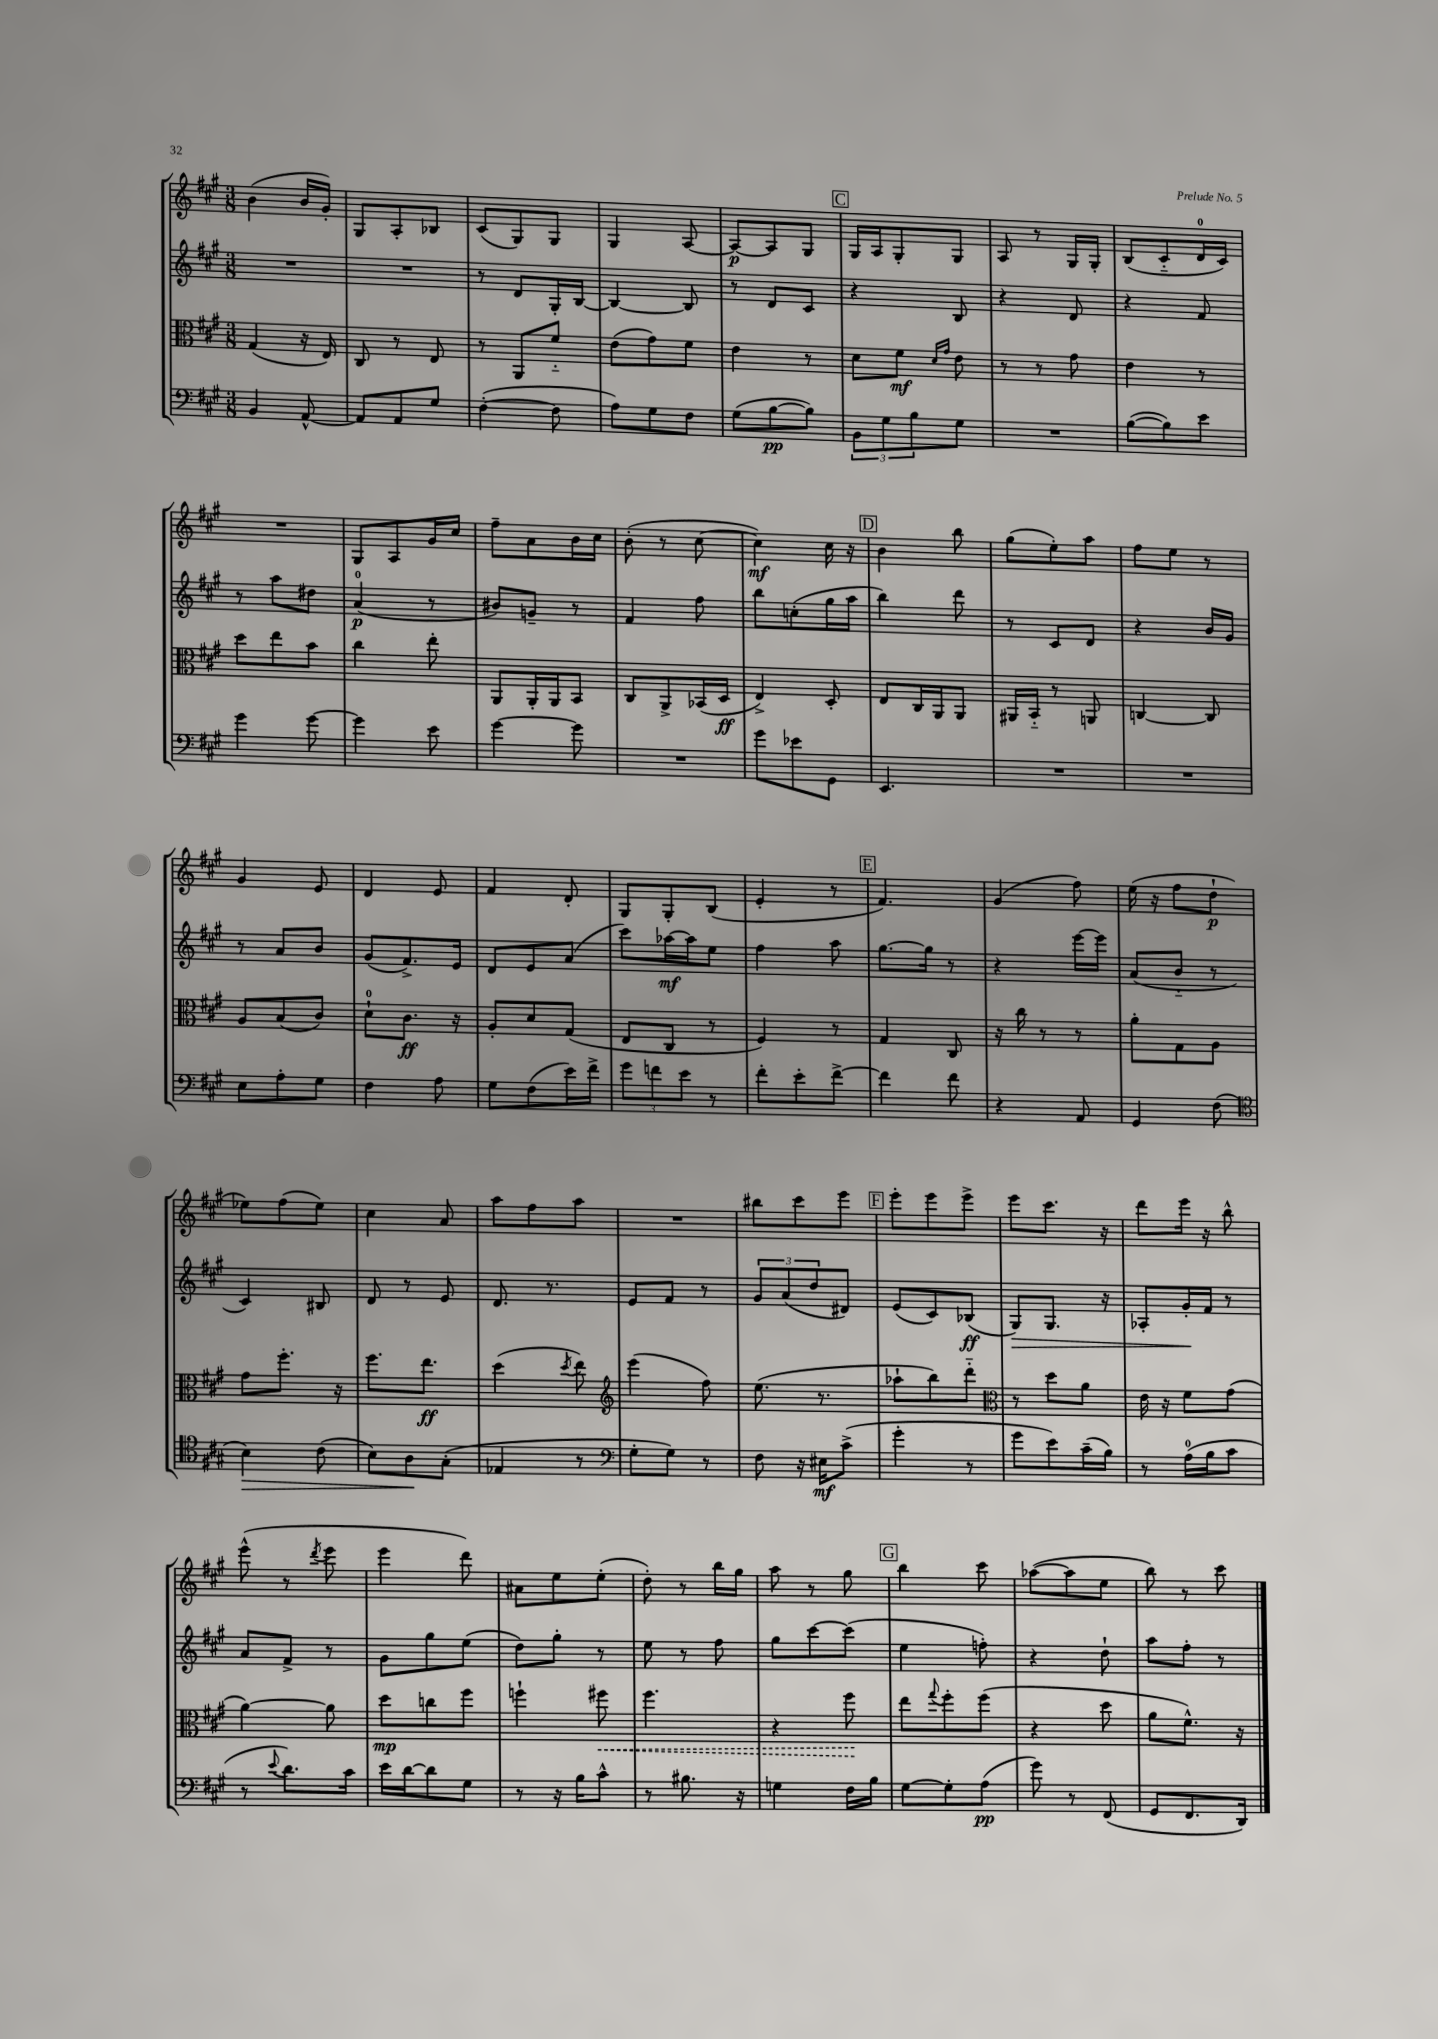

**kern	**kern	**kern	**kern
*staff4	*staff3	*staff2	*staff1
*clefF4	*clefC3	*clefG2	*clefG2
*k[f#c#g#]	*k[f#c#g#]	*k[f#c#g#]	*k[f#c#g#]
*M3/8	*M3/8	*M3/8	*M3/8
4BB	(4G#	4.r	(4b
[8AA^^	16r	.	16b
.	16E)	.	16g#')
=	=	=	=
8AA]	8C#	4.r	8G#
8AA	8r	.	8A'
8G#	8E	.	8B-
=	=	=	=
([4F#'	8r	8r	(8c#
.	8AA	8d	8G#)
8F#]	8f#'~	16G#'	8G#
.	.	[16B	.
=	=	=	=
8A)	(8e	4B_	4G#
8G#	8g#)	.	.
8F#	8f#	8B]	[8A
=	=	=	=
(8G#	4e	8r	8A_
[8B	.	8d	8A]
8B])	8r	8c#	8G#
=	=	=	=
12BB	8d	4r	16G#
.	.	.	16A
12G#	.	.	.
.	8f#	.	8G#'
12B	.	.	.
.	16qqd	.	.
.	16qqg#	.	.
8G#	8e	8B	8G#
=	=	=	=
4.r	8r	4r	8A
.	8r	.	8r
.	8g#	8d	16G#
.	.	.	16G#'
=	=	=	=
([8B	4e	4r	(8B
8B])	.	.	8c#'~
8e	8r	8f#	16d
.	.	.	16c#)
=	=	=	=
4g#	8dd	8r	4.r
.	8ee	8aa	.
[8g#	8b	8dd#	.
=	=	=	=
4g#]	4cc#	(4a	8G#
.	.	.	8A
8e	8ee'	8r	16g#
.	.	.	16cc#
=	=	=	=
[4g#	8AA	8b#)	8ff#~
.	16AA'	8g~	8a
.	16AA	.	.
8g#]	8BB	8r	16b
.	.	.	16cc#
=	=	=	=
4.r	8C#	4f#	(8b'
.	8AA^	.	8r
.	(16BB-	8ff#	[8cc#
.	16D	.	.
=	=	=	=
8g#	4E^)	8bb	4cc#])
8e-	.	(8cc'	.
8GG#	8D'	16gg#	16cc#
.	.	16aa	16r
=	=	=	=
4.EE	8E	4bb)	4b
.	16C#	.	.
.	16AA	.	.
.	8AA	8ddd	8bb
=	=	=	=
4.r	16AA#	8r	(8gg#
.	16BB'~	.	.
.	8r	8c#	8ee')
.	8AA	8d	8aa
=	=	=	=
4.r	[4C	4r	8ff#
.	.	.	8ee
.	8C]	16b	8r
.	.	16g#	.
=	=	=	=
8E	8A	8r	4g#
8A'	(8B	8a	.
8G#	8c#)	8b	8e
=	=	=	=
4F#	8d`	(8g#	4d
.	8.c#	8.f#^)	.
8A	.	.	8e
.	16r	16e	.
=	=	=	=
8G#	8A'	8d	4f#
(8F#	8d	8e	.
16e)	(8G#	(8a	8d'
16f#^	.	.	.
=	=	=	=
12g#	8E	8ccc#)	8G#
12f	.	.	.
.	8C#	[16aa-	8G#'
12e	.	.	.
.	.	16aa-]	.
8r	8r	8ee	(8B
=	=	=	=
8f#'	4F#)	4ff#	4e'
8e'	.	.	.
[8f#^	8r	8aa	8r
=	=	=	=
4f#]	4G#	[8.gg#	4.f#)
.	.	16gg#]	.
8f#	8C#	8r	.
=	=	=	=
4r	16r	4r	(4g#
.	16cc#	.	.
.	8r	.	.
8AA	8r	[16eee	8ff#)
.	.	16eee]	.
=	=	=	=
4GG#	8a'	(8a	(16ee
.	.	.	16r
.	8G#	8b'~	8ff#
(8F#	8A	8r	8dd`
=	=	=	=
*clefC4	*	*	*
4B)	8g#	4c#)	8ee-)
.	8.ff#'	.	(8ff#
(8c#	.	8B#	8ee-)
.	16r	.	.
=	=	=	=
8B)	8.ff#	8d	4cc#
8A	.	8r	.
.	8.ee	.	.
(8G#'	.	8e	8a
=	=	=	=
4E-	(4dd	8.d	8aa
.	.	.	8ff#
.	.	8.r	.
.	8qdd	.	.
8r	8ee)	.	8aa
=	=	=	=
*clefF4	*clefG2	*	*
8G#'	(4eee	8e	4.r
8G#)	.	8f#	.
8r	8ff#)	8r	.
=	=	=	=
8F#	(8.ee	12g#	8bb#
.	.	(12a	.
16r	.	.	8ccc#
.	.	12dd	.
16E#	8.r	.	.
(8c#^	.	8d#)	8eee
=	=	=	=
4g#'	8aa-`	(8e	8eee'
.	8bb)	8c#)	8eee
8r	8ddd'~	(8B-	8eee^
=	=	=	=
*	*clefC3	*	*
8g#	8r	8G#)	8eee
8e)	8dd	8.G#	8.ccc#
(16c#~	8a	.	.
16B)	.	16r	16r
=	=	=	=
8r	16e	8A-'	8ddd
.	16r	.	.
(16A	8f#	16g#'	16eee
16B	.	16f#	16r
8c#	(8g#	8r	8bb^^
=	=	=	=
8r	[4a)	8a	(8eee^^
8qqe	.	.	.
8.d)	.	8f#^	8r
.	.	.	8qddd
.	8a]	8r	8eee
16c#	.	.	.
=	=	=	=
16e	8dd	8g#	4eee
[16d	.	.	.
8d]	8cc	8gg#	.
8G#	8ff#	(8ee	8ddd)
=	=	=	=
8r	4ff`	8dd)	8a#
16r	.	8gg#'	8ee
16B	.	.	.
8c#^^	8ff#	8r	(8ee'
=	=	=	=
8r	4.ff#	8ee	8dd')
8.B#	.	8r	8r
.	.	8ff#	16bb
16r	.	.	16gg#
=	=	=	=
4G	4r	8gg#	8aa
.	.	[8ccc#	8r
16F#	8ff#	(8ccc#]	8gg#
16B	.	.	.
=	=	=	=
[8G#	8ee	4ee	4bb
.	8qqgg#	.	.
8G#']	8ff#'	.	.
(8A	(8ff#	8ff')	8ccc#
=	=	=	=
8g#)	4r	4r	([8aa-
8r	.	.	8aa-]
(8FF#	8dd	8dd`	8ee
=	=	=	=
8GG#	8a	8aa	8bb)
8.FF#	8.f#^^)	8ff#'	8r
.	.	8r	8ccc#
16DD)	16r	.	.
==	==	==	==
*-	*-	*-	*-
